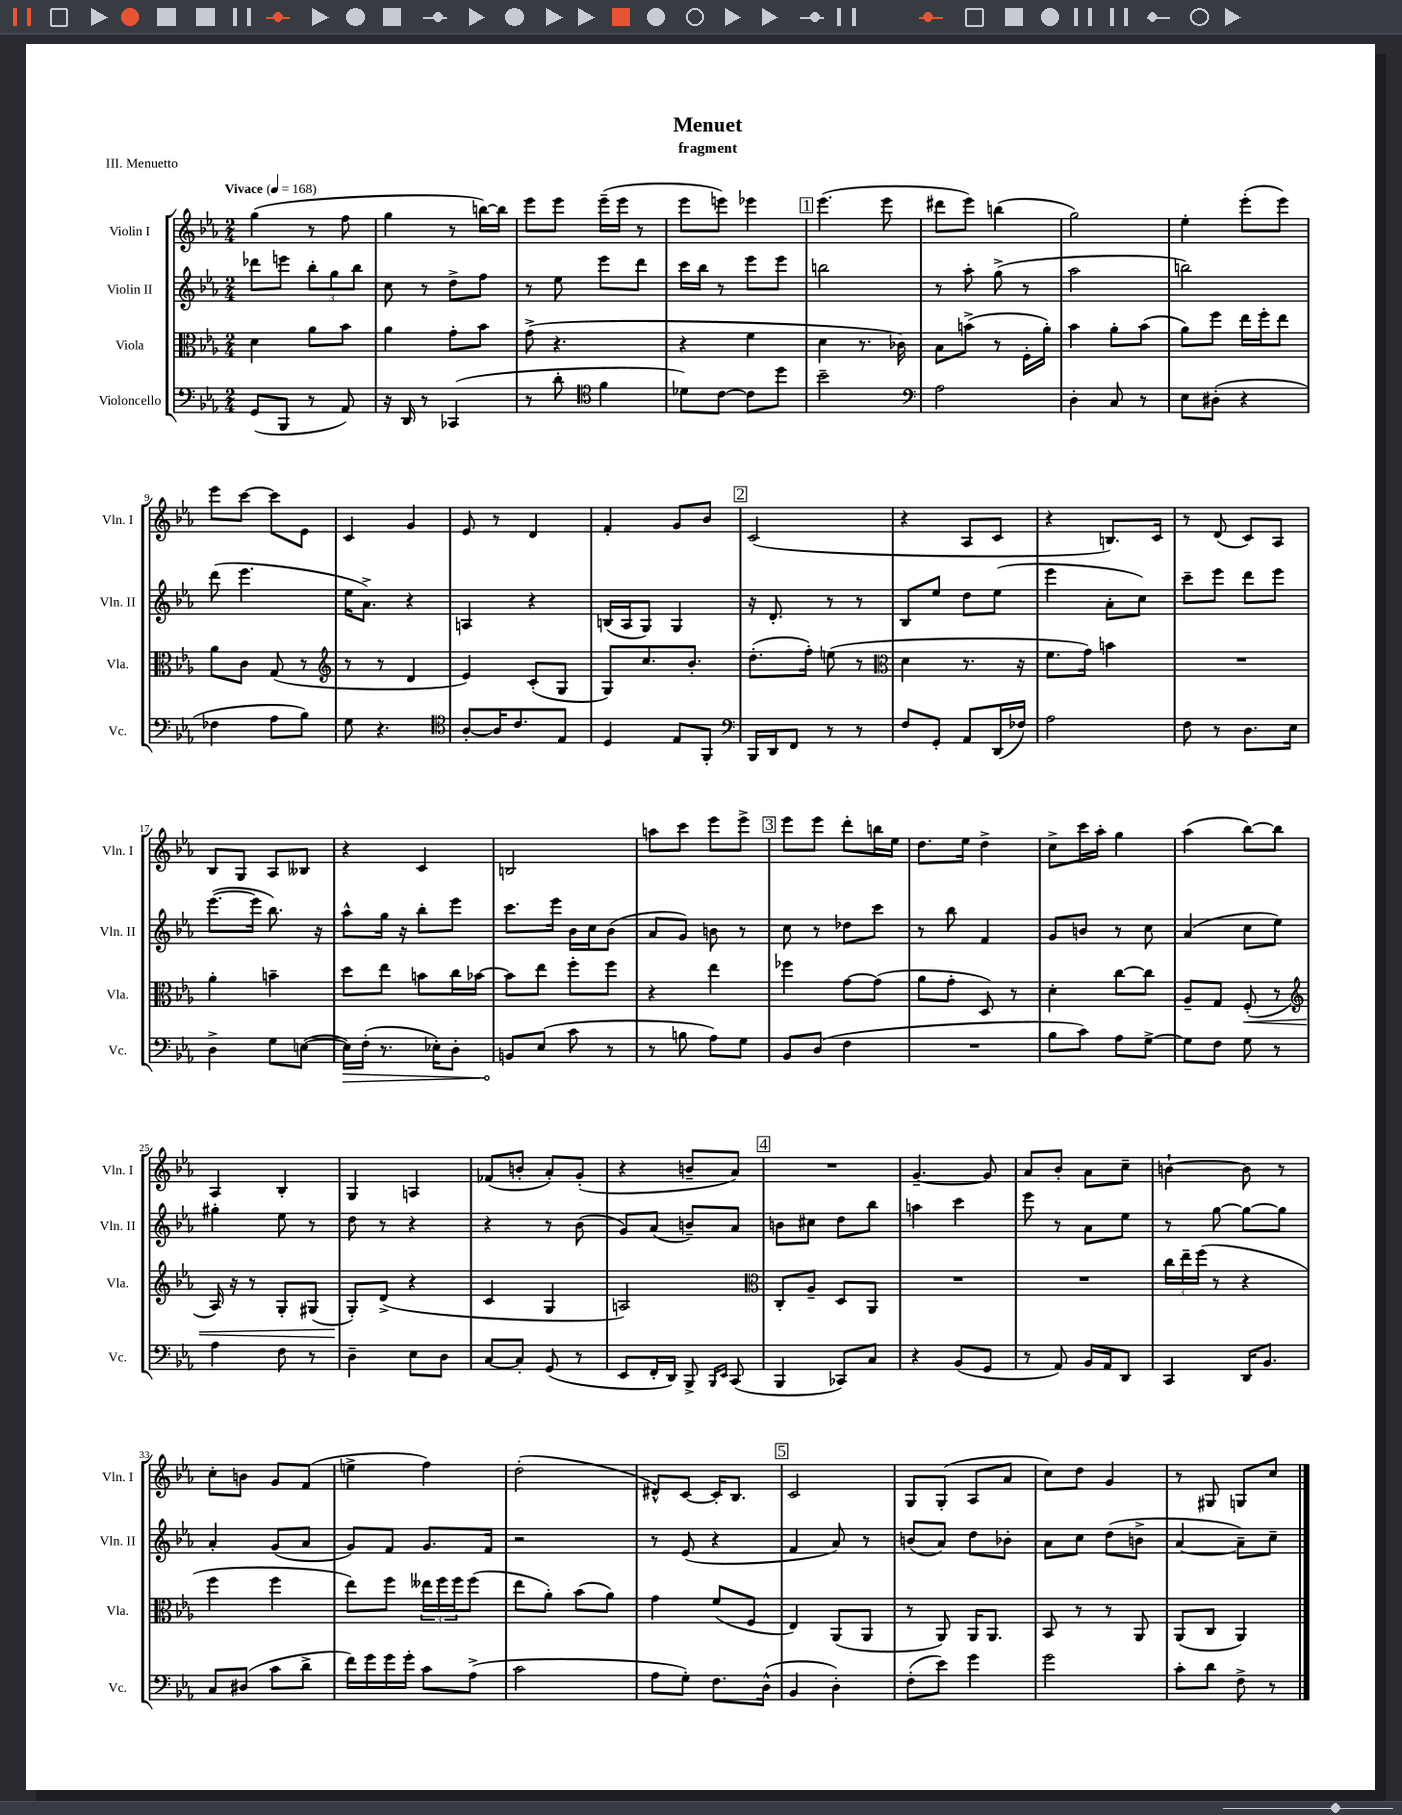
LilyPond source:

\header { title = "Menuet" subtitle = "fragment" piece = "III. Menuetto" }
<<
\new StaffGroup <<
\new Staff = "s0" \with { instrumentName = "Violin I" shortInstrumentName = "Vln. I" } {
    \clef treble \key ees \major \numericTimeSignature \time 2/4 \tempo "Vivace" 4 = 168
    g''4( r8 f''8 |
    g''4 r8 b''16~) b''16 |
    ees'''8 ees'''8 ees'''16--( ees'''16 r8 |
    ees'''8 e'''8) ees'''4 |
    \mark \markup { \box "1" } ees'''4.( ees'''8 |
    dis'''8 ees'''8) b''4( |
    g''2) |
    ees''4-. ees'''8-.( ees'''8) |
    ees'''8 c'''8~ c'''8 ees'8 |
    c'4 g'4 |
    ees'8 r8 d'4 |
    f'4-. g'8 bes'8 |
    \mark \markup { \box "2" } c'2( |
    r4 aes8 c'8 |
    r4 b8.) c'16 |
    r8 d'8( c'8) aes8 |
    bes8 g8 aes8 beses8 |
    r4 c'4 |
    b2 |
    a''8 c'''8 ees'''8 ees'''8-> |
    \mark \markup { \box "3" } ees'''8 ees'''8 d'''8-. b''16 ees''16 |
    d''8. ees''16 d''4-> |
    c''8-> c'''16 aes''16-. g''4 |
    aes''4( bes''8~) bes''8 |
    aes4 bes4-. |
    g4 a4 |
    fes'8( b'8-. aes'8-.) g'8-.( |
    r4 b'8-- aes'8) |
    \mark \markup { \box "4" } R2 |
    g'4.~-- g'8 |
    aes'8 bes'8-. aes'8 c''8-- |
    b'4~-! b'8 r8 |
    c''8-. b'8 g'8 f'8( |
    e''4-> f''4) |
    d''2-.( |
    dis'8-^) c'8~ c'16-. bes8. |
    \mark \markup { \box "5" } c'2 |
    g8 g8-.( aes8 aes'8 |
    c''8) d''8 g'4 |
    r8 gis8 g8 c''8 \bar "|." |
}
\new Staff = "s1" \with { instrumentName = "Violin II" shortInstrumentName = "Vln. II" } {
    \clef treble \key ees \major \numericTimeSignature \time 2/4
    des'''8 e'''8 \tuplet 3/2 { bes''8-. g''8 bes''8 } |
    c''8 r8 d''8-> f''8 |
    r8 ees''8 ees'''8 d'''8 |
    c'''16 bes''16 r8 ees'''8 ees'''8 |
    \mark \markup { \box "1" } b''2 |
    r8 aes''8-. g''8->( r8 |
    aes''2 |
    b''2) |
    d'''8( ees'''4. |
    ees''16 aes'8.->) r4 |
    a4 r4 |
    b16( aes16 g8) g4 |
    \mark \markup { \box "2" } r16 d'8.-. r8 r8 |
    bes8 ees''8 d''8 ees''8( |
    ees'''4 aes'8-. c''8) |
    c'''8-- ees'''8 d'''8 ees'''8 |
    ees'''8.~( ees'''16 bes''8.) r16 |
    aes''8-^ g''16 r16 bes''8-. ees'''8 |
    c'''8. ees'''16 bes'16 c''16 bes'8( |
    aes'8 g'8) b'8 r8 |
    \mark \markup { \box "3" } c''8 r8 des''8 c'''8 |
    r8 bes''8 f'4 |
    g'8 b'8 r8 c''8 |
    aes'4( c''8 ees''8) |
    gis''4-. ees''8 r8 |
    d''8 r8 r4 |
    r4 r8 bes'8( |
    g'8) aes'8( b'8--) aes'8 |
    \mark \markup { \box "4" } b'8 cis''8 d''8 bes''8 |
    a''4 c'''4 |
    ees'''8 r8 aes'8 ees''8 |
    r8 g''8~ g''8~ g''8 |
    aes'4-. g'8( aes'8 |
    g'8) f'8 g'8. f'16 |
    r2 |
    r8 ees'8( r4 |
    \mark \markup { \box "5" } f'4 aes'8) r8 |
    b'8( aes'8) d''8 bes'8-. |
    aes'8 c''8 d''8( b'8-> |
    aes'4~ aes'8--) c''8-- \bar "|." |
}
\new Staff = "s2" \with { instrumentName = "Viola" shortInstrumentName = "Vla." } {
    \clef alto \key ees \major \numericTimeSignature \time 2/4
    d'4 aes'8 bes'8 |
    aes'4 g'8-. bes'8 |
    g'8->( r4. |
    r4 f'4 |
    \mark \markup { \box "1" } d'4 r8. ces'16) |
    bes8 b'8->( r8 f16-. aes'16-.) |
    bes'4 aes'8-. bes'8( |
    aes'8) f''8 ees''16 f''16-. ees''8 |
    aes'8 c'8 g8( r8 |
    \clef treble r8 r8 d'4 |
    ees'4) c'8-.( g8 |
    g8) c''8. bes'8.-. |
    \mark \markup { \box "2" } d''8.-.( f''16-.) e''8( r8 |
    \clef alto d'4 r8. r16 |
    f'8. g'16) b'4 |
    R2 |
    aes'4-. b'4-- |
    d''8 ees''8 b'8 c''16 bes'16~ |
    bes'8 ees''8 f''8-. f''8 |
    r4 ees''4 |
    \mark \markup { \box "3" } fes''4 g'8~ g'8( |
    aes'8 g'8-. d8) r8 |
    d'4-. c''8~ c''8 |
    aes8-- g8 f8-.\<( r8 |
    \clef treble aes16) r16 r8 g8-. gis8( |
    g8-.\!) d'8->( r4 |
    c'4 g4 |
    a2) |
    \mark \markup { \box "4" } \clef alto c8-. aes8-- d8 aes,8 |
    R2 |
    R2 |
    \tuplet 3/2 { c''16 ees''16-- f''16( } r8 r4 |
    f''4 f''4 |
    ees''8) f''8 \tuplet 3/2 { eeses''16 f''16 f''16 } f''8( |
    ees''8 aes'8-.) bes'8( aes'8) |
    g'4 f'8( f8 |
    \mark \markup { \box "5" } ees4) aes,8( aes,8 |
    r8 aes,8) aes,16 aes,8. |
    bes,8 r8 r8 aes,8 |
    aes,8( c8 aes,4) \bar "|." |
}
\new Staff = "s3" \with { instrumentName = "Violoncello" shortInstrumentName = "Vc." } {
    \clef bass \key ees \major \numericTimeSignature \time 2/4
    g,8( bes,,8 r8 aes,8) |
    r16 d,16 r8 ces,4( |
    r8 d'8-. \clef tenor f'4 |
    des'8) c'8~ c'8 d''8 |
    \mark \markup { \box "1" } bes'2-- |
    \clef bass aes2 |
    d4-. c8 r8 |
    ees8 dis8-.( r4 |
    fes4 aes8 bes8) |
    g8 r4. |
    \clef tenor aes8~-. aes16 c'8. ees8 |
    d4 ees8 f,8-. |
    \mark \markup { \box "2" } \clef bass bes,,16 d,16 f,8 r8 r8 |
    f8 g,8-. aes,8 d,16( fes16) |
    aes2 |
    f8 r8 d8. ees16 |
    d4-> g8 e8~( |
    \once \override Hairpin.circled-tip = ##t e16\>) f16-.( r8. ees16-.) d8-. |
    b,8\! ees8( c'8 r8 |
    r8 b8 aes8) g8 |
    \mark \markup { \box "3" } bes,8 d8( f4 |
    R2 |
    bes8 c'8) aes8 g8~-> |
    g8 f8 g8 r8 |
    aes4 f8 r8 |
    d4-- ees8 d8 |
    c8~ c8-. g,8( r8 |
    ees,8 f,16-. d,16) bes,,8-> \grace { bes,,16 ees,16 } c,8( |
    \mark \markup { \box "4" } bes,,4 ces,8) c8 |
    r4 bes,8( g,8 |
    r8 aes,8) bes,16 aes,16 d,8 |
    c,4 d,16 bes,8. |
    c8 dis8( c'8 d'8-> |
    f'16) g'16 g'16 g'16-. c'8 aes8->( |
    c'2 |
    aes8 g8-.) f8. d16-^( |
    \mark \markup { \box "5" } bes,4 d4-.) |
    f8-.( ees'8) g'4 |
    g'2 |
    c'8-. d'8 f8-> r8 \bar "|." |
}
>>
>>
